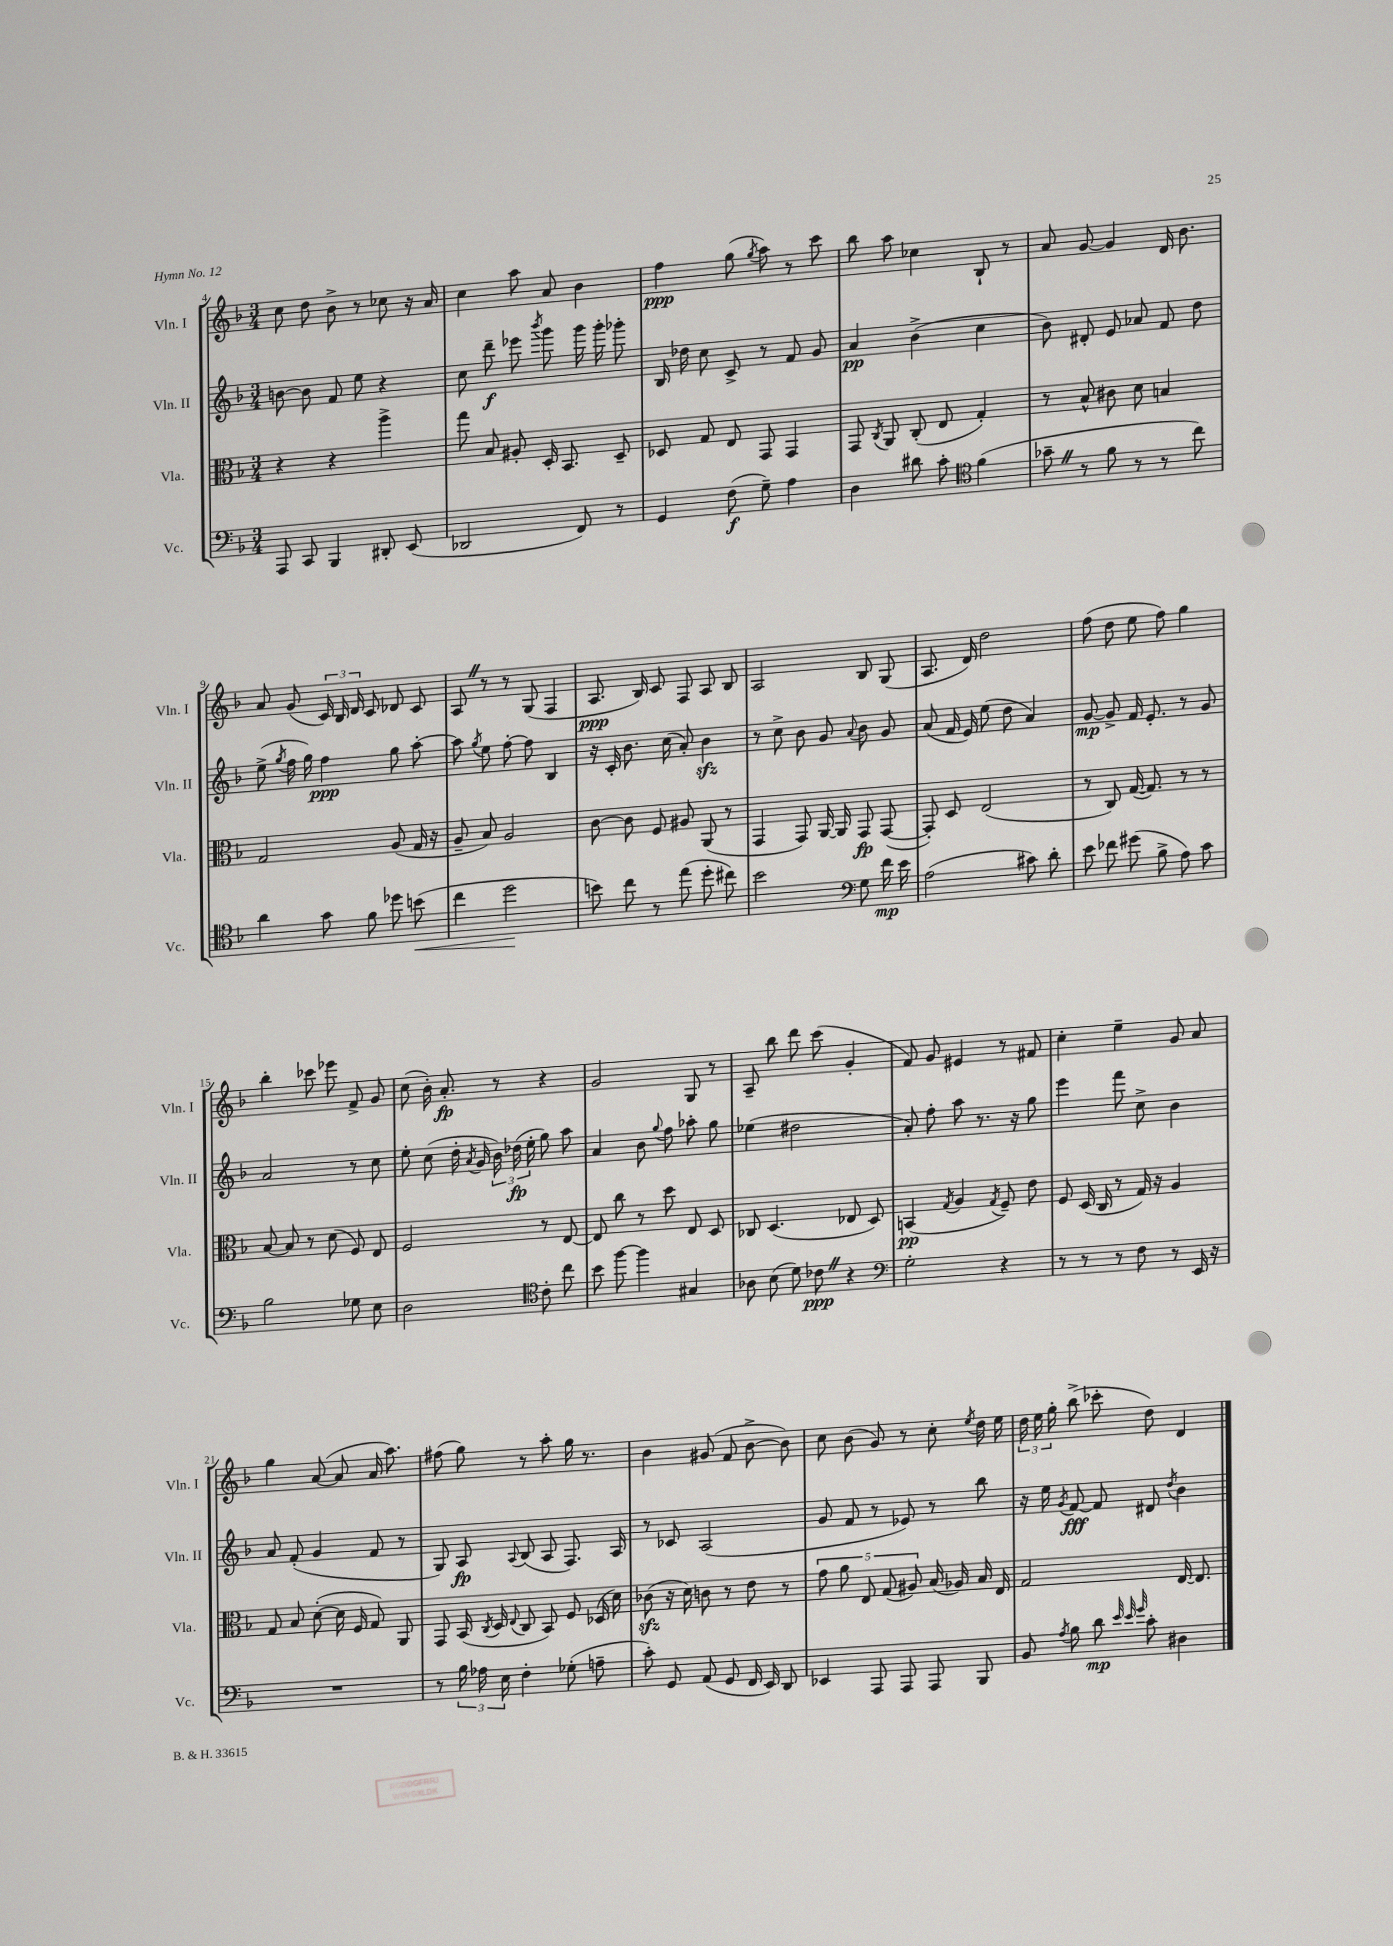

**kern	**dynam	**kern	**dynam	**kern	**dynam	**kern	**dynam
*part4	*part4	*part3	*part3	*part2	*part2	*part1	*part1
*staff4	*staff4	*staff3	*staff3	*staff2	*staff2	*staff1	*staff1
*I"Vc.	*	*I"Vla.	*	*I"Vln. II	*	*I"Vln. I	*
*I'Vc.	*	*I'Vla.	*	*I'Vln. II	*	*I'Vln. I	*
*clefF4	*	*clefC3	*	*clefG2	*	*clefG2	*
*k[b-]	*	*k[b-]	*	*k[b-]	*	*k[b-]	*
*M3/4	*	*M3/4	*	*M3/4	*	*M3/4	*
=4	=4	=4	=4	=4	=4	=4	=4
8AAA/	.	4r	.	[8bn\	.	8cc\	.
8CC/	.	.	.	8b\]	.	8dd\	.
4BBB-/	.	4r	.	8f/	.	8b-^\	.
.	.	.	.	8ee\	.	8r	.
8DD#X'/	.	4aa^\	.	4r	.	8cc-X\	.
(8EE/	.	.	.	.	.	16r	.
.	.	.	.	.	.	16a/	.
=5	=5	=5	=5	=5	=5	=5	=5
2DD-X/	.	8gg\	.	8cc\	.	4cc\	.
.	.	8B-/	.	8ddd~\	f	.	.
.	.	8A#X'/	.	8eee-X\	.	8aa\	.
.	.	.	.	8qbbb-/	.	.	.
.	.	16D'/	.	8ggg\	.	8a/	.
.	.	8.BB-/	.	.	.	.	.
8FF/)	.	.	.	16ggg\	.	4b-\	.
.	.	.	.	16ggg'\	.	.	.
8r	.	8D~/	.	8ggg-X'\	.	.	.
=6	=6	=6	=6	=6	=6	=6	=6
4GG/	.	8D-X/	.	16B-/	.	4ff\	ppp
.	.	.	.	16dd-X\	.	.	.
.	.	8G/	.	8cc\	.	.	.
(8F\	f	8E/	.	8c^/	.	(8gg\	.
.	.	.	.	.	.	8qgg/	.
8G~\)	.	8GG/	.	8r	.	8aa\)	.
4A\	.	4GG/	.	8f/	.	8r	.
.	.	.	.	8g/	.	8ccc\	.
=7	=7	=7	=7	=7	=7	=7	=7
4D\	.	8GG/	.	4a/	pp	8bb-\	.
.	.	8qC/	.	.	.	.	.
.	.	8AA/	.	.	.	8aa\	.
8d#X\	.	(8C'/	.	(4b-^\	.	4cc-X\	.
8c'\	.	8E/	.	.	.	.	.
*clefC4	*	*	*	*	*	*	*
(4f\	.	4G'/)	.	4cc\	.	8B-`/	.
.	.	.	.	.	.	8r	.
=8	=8	=8	=8	=8	=8	=8	=8
8g-X~Z\	.	8r	.	8b-\)	.	8a/	.
8r	.	8B-^^/	.	8d#X'/	.	[8g/	.
8f\	.	8c#X\	.	8e/	.	4g/]	.
8r	.	8d\	.	8a-X/	.	.	.
8r	.	4Bn/	.	8f/	.	16d/	.
.	.	.	.	.	.	8.b-\	.
8cc\)	.	.	.	8dd\	.	.	.
!!LO:LB:g=z
=9	=9	=9	=9	=9	=9	=9	=9
4a\	.	2G/	.	(8ee^\	.	8a/	.
.	.	.	.	8qgg/	.	.	.
.	.	.	.	16ff\	.	(8g/	.
.	.	.	.	16gg\)	.	.	.
8g\	.	.	.	4ff\	ppp	24c/)	.
.	.	.	.	.	.	24B-/	.
.	.	.	.	.	.	24d/	.
8f\	.	.	.	.	.	8c/	.
8dd-X\	.	(8A/	.	8gg\	.	8d-X/	.
!	!LO:HP:b	!	!	!	!	!	!
(8bn\	<	16G/	.	[8aa'\	.	8c/	.
.	.	16r	.	.	.	.	.
=10	=10	=10	=10	=10	=10	=10	=10
4cc\	.	8A~/	.	8aa\]	.	8AZ/	.
.	.	.	.	8qgg/	.	.	.
.	.	8B-/)	.	8ee\	.	8r	.
2dd\	.	2A/	.	[8ff'\	.	8r	.
.	.	.	.	8ff\]	.	(8G/	.
.	.	.	.	4B-/	.	4F/	.
.	[	.	.	.	.	.	.
=11	=11	=11	=11	=11	=11	=11	=11
8bn\)	.	[8c\	.	16r	.	8.A/	ppp
.	.	.	.	16c'/	.	.	.
8cc\	.	8c\]	.	8.b-\	.	.	.
.	.	.	.	.	.	16B-/)	.
8r	.	8F/	.	.	.	8c/	.
.	.	.	.	(16cc\	.	.	.
(8ee\	.	8A#X/	.	8a'/)	.	8F/	.
8dd'\	.	(8AA/	.	4b-zz\	.	8A/	.
8cc#X\)	.	8r	.	.	.	8B-/	.
=12	=12	=12	=12	=12	=12	=12	=12
2b-\	.	4GG/	.	8r	.	2A/	.
.	.	.	.	8cc^\	.	.	.
.	.	8GG/)	.	8b-\	.	.	.
.	.	[16AA/	.	8g/	.	.	.
.	.	16AA/]	.	.	.	.	.
*clefF4	*	*	*	*	*	*	*
.	.	.	.	8qqa/	.	.	.
8G\	.	8GG/	fp	8b-\	.	8B-/	.
16f\	mp	([8GG/	.	8g/	.	(8G/	.
16e\	.	.	.	.	.	.	.
=13	=13	=13	=13	=13	=13	=13	=13
(2A\	.	8GG'/])	.	(8a/	.	8.A/	.
.	.	8D/	.	16f/	.	.	.
.	.	.	.	16e/)	.	16d/)	.
.	.	(2E/	.	(8ee\	.	2dd\	.
.	.	.	.	8dd\	.	.	.
8c#X\)	.	.	.	4a/)	.	.	.
8d'\	.	.	.	.	.	.	.
=14	=14	=14	=14	=14	=14	=14	=14
8e\	.	8r	.	[8g/	mp	(8ff\	.
8f-X\	.	8C/)	.	8g^/]	.	8dd\	.
(8g#X\	.	([16G/	.	16f/	.	8ee\	.
.	.	8.G/])	.	8.e'/	.	.	.
8B-^\	.	.	.	.	.	8ff\)	.
8A\)	.	8r	.	8r	.	4gg\	.
8c\	.	8r	.	8g/	.	.	.
!!LO:LB:g=z
=15	=15	=15	=15	=15	=15	=15	=15
2B-\	.	[8B-/	.	2a/	.	4bb-'\	.
.	.	8B-/]	.	.	.	.	.
.	.	8r	.	.	.	8ccc-X\	.
.	.	(8d\	.	.	.	8eee-X\	.
8G-X\	.	8F/)	.	8r	.	8f^/	.
8E\	.	8E/	.	8cc\	.	8g/	.
=16	=16	=16	=16	=16	=16	=16	=16
2D\	.	2F/	.	8ee'\	.	(8cc\	.
.	.	.	.	(8cc\	.	16b-'\)	.
.	.	.	.	.	.	8.a'/	fp
.	.	.	.	16dd'\	.	.	.
.	.	.	.	8qa/	.	.	.
.	.	.	.	16g/	.	.	.
.	.	.	.	24b-\)	.	8r	.
.	.	.	.	(24dd-X\	fp	.	.
.	.	.	.	24ee'\	.	.	.
*clefC4	*	*	*	*	*	*	*
8c'\	.	8r	.	8gg\)	.	4r	.
8cc\	.	[8E/	.	8aa\	.	.	.
=17	=17	=17	=17	=17	=17	=17	=17
8b-\	.	8E/]	.	4a/	.	2g/	.
[8ff\	.	8cc\	.	.	.	.	.
4ff\]	.	8r	.	8b-\	.	.	.
.	.	.	.	8qqgg/	.	.	.
.	.	8dd\	.	8ff\	.	.	.
4G#X/	.	8E/	.	8aa-X'\	.	8G/	.
.	.	8D/	.	8gg\	.	8r	.
=18	=18	=18	=18	=18	=18	=18	=18
8A-X\	.	8C-X/	.	(4ee-X\	.	8A~/	.
(8B-\	.	(4.D/	.	.	.	8bb-\	.
8d\)	.	.	.	2dd#X\	.	8ddd\	.
8c-XZ\	ppp	.	.	.	.	(8ccc\	.
4r	.	8E-X/	.	.	.	4g'/	.
.	.	8D/)	.	.	.	.	.
=19	=19	=19	=19	=19	=19	=19	=19
*clefF4	*	*	*	*	*	*	*
2G'\	.	(4BBn/	pp	8a'/)	.	8f/)	.
.	.	.	.	8ff'\	.	8g/	.
.	.	8qG/	.	.	.	.	.
.	.	4A/	.	8aa\	.	4e#X/	.
.	.	.	.	8.r	.	.	.
.	.	8qG/	.	.	.	.	.
4r	.	8F~/)	.	.	.	8r	.
.	.	.	.	16r	.	.	.
.	.	8e\	.	8gg\	.	8f#X/	.
=20	=20	=20	=20	=20	=20	=20	=20
8r	.	8F/	.	4eee\	.	4cc'\	.
8r	.	(16D/	.	.	.	.	.
.	.	16C/	.	.	.	.	.
8r	.	8r	.	8fff\	.	4ee~\	.
8F\	.	16G/)	.	8cc^\	.	.	.
.	.	16r	.	.	.	.	.
8r	.	4A/	.	4b-\	.	8g/	.
16EE/	.	.	.	.	.	8a/	.
16r	.	.	.	.	.	.	.
!!LO:LB:g=z
=21	=21	=21	=21	=21	=21	=21	=21
2.r	.	8G/	.	8a/	.	4gg\	.
.	.	8B-/	.	(8f'/	.	.	.
.	.	([8d'\	.	4g/	.	([8a/	.
.	.	16d\]	.	.	.	8a/]	.
.	.	16F/	.	.	.	.	.
.	.	8G/)	.	8f/	.	16a/	.
.	.	.	.	.	.	8.aa\)	.
.	.	8AA/	.	8r	.	.	.
=22	=22	=22	=22	=22	=22	=22	=22
8r	.	8GG/	.	8G/)	.	(8ff#X\	.
24B-\	.	(16BB-/	.	8A/	fp	8gg\)	.
24A-X\	.	.	.	.	.	.	.
.	.	8qC/	.	.	.	.	.
.	.	16D/	.	.	.	.	.
24E\	.	.	.	.	.	.	.
.	.	8qqE/	.	8qqA/	.	.	.
4F'\	.	8C/	.	(8B-/	.	8r	.
.	.	8BB-/)	.	8A/	.	8aa'\	.
(8G-X'\	.	8F/	.	8.F/)	.	16gg\	.
.	.	.	.	.	.	8.r	.
8An~\	.	(16D-X/	.	.	.	.	.
.	.	16d\)	.	16A/	.	.	.
=23	=23	=23	=23	=23	=23	=23	=23
8c'\)	.	(8c-Xzz\	.	8r	.	4b-\	.
8GG/	.	16r	.	8c-X/	.	.	.
.	.	16d\)	.	.	.	.	.
(8AA/	.	8cn\	.	(2A/	.	(8g#X/	.
8GG/	.	8r	.	.	.	8f/	.
16FF/	.	8e\	.	.	.	[8b-^\	.
16EE/)	.	.	.	.	.	.	.
8DD/	.	8r	.	.	.	8b-\])	.
=24	=24	=24	=24	=24	=24	=24	=24
4EE-X/	.	10g\	.	8g/	.	8cc\	.
.	.	10a\	.	.	.	.	.
.	.	.	.	8f/	.	(8b-\	.
.	.	10E/	.	.	.	.	.
8AAA/	.	.	.	8r	.	8g/)	.
.	.	(10G/	.	.	.	.	.
8AAA/	.	.	.	8e-X/)	.	8r	.
.	.	10A#X/)	.	.	.	.	.
8AAA/	.	(16B-/	.	8r	.	8cc'\	.
.	.	16A-X/)	.	.	.	.	.
.	.	.	.	.	.	8qee/	.
8BBB-/	.	16B-/	.	8bb-\	.	16dd\	.
.	.	16E/	.	.	.	16ee\	.
=25	=25	=25	=25	=25	=25	=25	=25
8BB-/	.	2G/	.	16r	.	24dd\	.
.	.	.	.	.	.	24ee\	.
.	.	.	.	16ee\	.	.	.
.	.	.	.	.	.	24gg'\	.
8qA/	.	.	.	8qg/	.	.	.
8B-\	.	.	.	[8f/	fff	(8bb-^\	.
8d\	mp	.	.	8f/]	.	8ccc-X'\	.
32qqe/	.	.	.	.	.	.	.
32qqe/	.	.	.	.	.	.	.
32qqg/	.	.	.	.	.	.	.
8c'\	.	.	.	8d#X/	.	8dd\)	.
.	.	.	.	8qdd/	.	.	.
4D#X\	.	[16E/	.	4b-\	.	4d/	.
.	.	8.E/]	.	.	.	.	.
==	==	==	==	==	==	==	==
*-	*-	*-	*-	*-	*-	*-	*-
